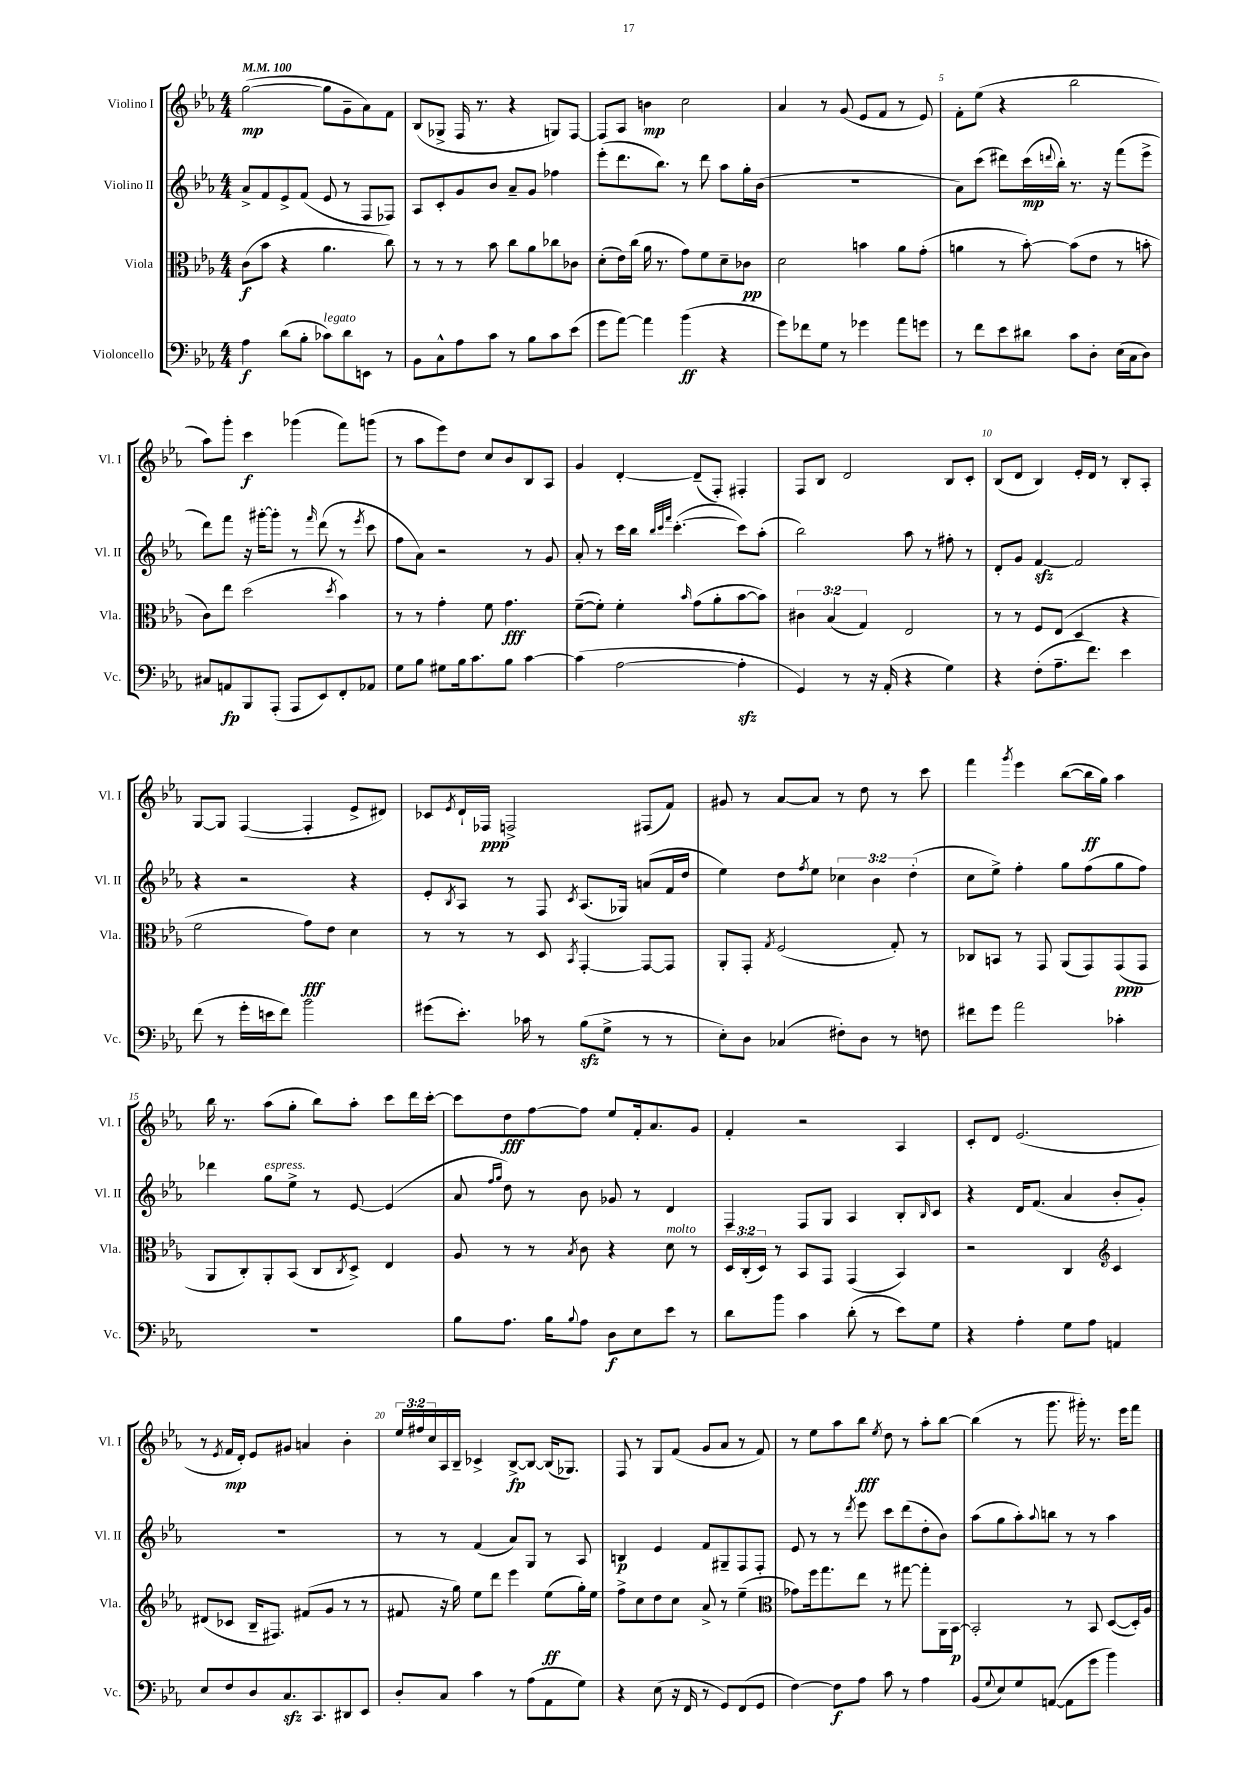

**kern	**kern	**kern	**kern
*staff4	*staff3	*staff2	*staff1
*clefF4	*clefC3	*clefG2	*clefG2
*k[b-e-a-]	*k[b-e-a-]	*k[b-e-a-]	*k[b-e-a-]
*M4/4	*M4/4	*M4/4	*M4/4
*MM100	*MM100	*MM100	*MM100
4A-	(8c	8a-^	([2gg
.	8b-	8f	.
(8d	4r	8e-^	.
8B-'	.	(8f	.
8c-)	4.a-	8e-	8gg]
8d	.	8r	8g~
8EE	.	8F	8a-)
8r	8cc)	8F-)	8f
=	=	=	=
8BB-	8r	8A-	(8B-
8C^^	8r	8c'	8G-^
8A-	8r	8g	16F
.	.	.	8.r
8c	8b-	8b-	.
8r	8cc	8a-~	4r
8B-	8a-	8g	.
8c	8cc-	4ff-	8G)
(8e-	8c-	.	[8F
=	=	=	=
8g	(8d'	(8eee-'	8F]
[8a-)	16e-)	8.ddd	8A-
.	(16cc	.	.
4a-]	16a-	.	4b
.	8.r	8.bb-)	.
(4b-	8g)	8r	2cc
.	8f	8ddd	.
4r	8d~	8aa-	.
.	8c-	16gg'	.
.	.	(16b-	.
=	=	=	=
8g)	2d	1r	4a-
8f-	.	.	.
8G	.	.	8r
8r	.	.	(8g
4g-	4b	.	8e-
.	.	.	8f
8a-	8a-	.	8r
8g	(8g'	.	8e-)
=	=	=	=
8r	4a	8a-)	8f'
8f	.	(8ccc	(8ee-
8e-	8r	8ddd#)	4r
8d#	[8b-')	(16ccc	.
.	.	8qqddd	.
.	.	16bb-')	.
8c	(8b-]	8.r	2bb-
8D'	8e-	.	.
.	.	16r	.
(16E-	8r	(8fff	.
16C	.	.	.
8D)	8b'	8eee-^	.
=	=	=	=
8C#	8c)	8ddd)	8aa-)
8AA	8ee-	8fff	8ggg'
8BBB-	(2dd	16r	4ccc
.	.	[16ggg#'	.
(8AAA-'	.	8ggg#']	.
8AAA-	.	8r	(4ggg-
.	.	16qqfff	.
8EE-)	.	(8ddd	.
.	8qdd	.	.
8FF'	4b-)	8r	8fff)
.	.	8qeee-	.
8AA-	.	8ccc	(8ggg
=	=	=	=
8G	8r	8ff	8r
8B-	8r	8a-)	8aa-
8G#	4g'	2r	8eee-)
16B-	.	.	8dd
8.c	.	.	.
.	8f	.	8cc
8B-	4.g	.	8b-
[4c	.	8r	8B-
.	.	8g	8A-
=	=	=	=
(4c]	([8f~	8a-'	4g
.	8f'])	8r	.
[2A-	4f'	16ccc	[4d'
.	.	16bb-	.
.	.	32qqbb-	.
.	.	32qqccc	.
.	.	32qqfff	.
.	.	([4.ccc'	.
.	16qqb-	.	.
.	(8g	.	(8d~]
.	8a-'	.	8F')
4A-']	[8b-	8ccc])	4F#'
.	8b-])	(8aa-'	.
=	=	=	=
4GG)	6c#	2bb-)	8F
.	.	.	8B-
.	(6B-	.	.
8r	.	.	2d
.	6G)	.	.
16r	.	.	.
(16AA-'	.	.	.
4r	2E-	8aa-	.
.	.	8r	.
4G)	.	8ff#'	8B-
.	.	8r	8c'
=	=	=	=
4r	8r	8d'	(8B-
.	8r	8g	8d
(8F'	8F	[4f	4B-)
8.A-~	(8E-	.	.
.	4D	2f]	16e-'
8.f)	.	.	16d
.	.	.	8r
4e-	4r	.	8B-'
.	.	.	8A-'
=	=	=	=
(8f	2f	4r	[8G
8r	.	.	8G]
16g'	.	2r	([4F
16e	.	.	.
8f)	.	.	.
2b-	8g)	.	4F']
.	8e-	.	.
.	4d	4r	8e-^
.	.	.	8d#)
=	=	=	=
(8g#	8r	8e-'	8c-
.	.	8qB-	8qe-
8.e-')	8r	8A-	16d`
.	.	.	16F-
.	8r	8r	2F^
16c-	.	.	.
8r	8D	8F	.
.	8qBB-	8qc	.
(8B-	[4GG'	(8.A-	.
8G^	.	.	.
.	.	16G-)	.
8r	8GG_	(8a	(8F#
8r	8GG]	16f	8f)
.	.	16dd	.
=	=	=	=
8E-')	8AA-'	4ee-)	8g#
8D	8GG'	.	8r
.	8qG	.	.
(4C-	(2F	8dd	[8a-
.	.	8qff	.
.	.	8ee-	8a-]
8F#')	.	6cc-	8r
8D	.	.	8dd
.	.	6b-	.
8r	8G')	.	8r
.	.	(6dd'	.
8F	8r	.	8ccc
=	=	=	=
8f#	8C-	8cc	4fff
8g	8BB	8ee-^)	.
.	.	.	8qggg
2a-	8r	4ff'	4eee-
.	8GG	.	.
.	(8AA-	8gg	([8bb-
.	8GG)	(8ff	16bb-]
.	.	.	16gg)
4c-'	(8GG	8gg	4aa-
.	8GG	8ff)	.
=	=	=	=
1r	8AA-	4ddd-	16bb-
.	.	.	8.r
.	8C')	.	.
.	8AA-'	8gg	(8aa-
.	(8BB-	8ee-^	8gg'
.	8C	8r	8bb-)
.	8qC	.	.
.	8D^)	[8e-	8aa-'
.	4E-	(4e-]	8ccc
.	.	.	16ddd
.	.	.	[16ccc'
=	=	=	=
8B-	8A-	8a-	8ccc]
.	.	16qqff	.
.	.	16qqgg	.
8.A-	8r	8dd)	8dd
.	8r	8r	[8ff
16B-	.	.	.
8qqB-	8qB-	.	.
8A-	8c	8b-	8ff]
8D	4r	8g-	8ee-
8E-	.	8r	16f'
.	.	.	8.a-
8e-	8d	4d	.
8r	8r	.	8g
=	=	=	=
8d	24D	4F	4f'
.	(24C'	.	.
.	24D)	.	.
8b-	8r	.	.
4c	8BB-	8F	2r
.	8GG	8G	.
(8d'	(4GG	4A-	.
8r	.	.	.
8e-)	4BB-)	8B-'	4A-
.	.	16qqB-	.
8G	.	8c	.
=	=	=	=
4r	2r	4r	8c'
.	.	.	8d
4A-'	.	16d	(2.e-
.	.	(8.f	.
8G	4C	4a-	.
8A-	.	.	.
*	*clefG2	*	*
4AA	4c	8b-'	.
.	.	8g')	.
=	=	=	=
8E-	(8d#	1r	8r
.	.	.	8qe-
8F	8c-	.	16f
.	.	.	16d')
8D	16B-~	.	8e-
.	8.F#)	.	.
8.C	.	.	8g#
.	(8f#	.	4a
8.CC	.	.	.
.	8g	.	.
8DD#	8r	.	4b-'
8EE-	8r	.	.
=	=	=	=
8D'	8f#	8r	24ee-
.	.	.	24ff#
.	.	.	24cc
8C	16r	8r	16A-
.	16gg)	.	16B-~
4c	8ee-	(4f	4c-^
.	8ddd	.	.
8r	4eee-	8a-)	[8B-^
(8A-	.	8G	8B-_
8AA-	(8ee-	8r	(16B-]
.	.	.	8.G-)
8G)	16gg')	8A-	.
.	16ee-	.	.
=	=	=	=
4r	8ff^	4B	8F
.	8cc	.	8r
(8E-	8dd	4e-	8G
16r	8cc	.	(8f
16FF	.	.	.
8r	8a-^	8f	8g
8GG)	8r	8G#~	8a-
(8FF	(4ee-~	8F	8r
8GG	.	8F'	8f)
=	=	=	=
*	*clefC3	*	*
[4F)	8g-)	8e-	8r
.	16ff	8r	8ee-
.	8.gg	.	.
8F]	.	8r	8aa-
.	.	8qddd	.
8A-	8ee-	8eee-	8bb-
.	.	.	8qee-
8c	8r	8ccc	8dd
8r	[8gg#	(8ddd	8r
4A-	8gg#']	8dd'	8aa-'
.	16AA-	8b-)	[8bb-
.	[16BB-	.	.
=	=	=	=
(8BB-	2BB-']	(8aa-	(4bb-]
8qqG	.	.	.
8E-)	.	8gg	.
8G	.	8aa-')	8r
.	.	8qqaa-	.
([8AA	.	8bb	8.ggg
8AA]	8r	8r	.
.	.	.	16ggg#')
8g	8BB-	8r	8.r
4b-)	([8D	4aa-	.
.	.	.	16eee-
.	16D'])	.	8fff
.	16A-	.	.
==	==	==	==
*-	*-	*-	*-
